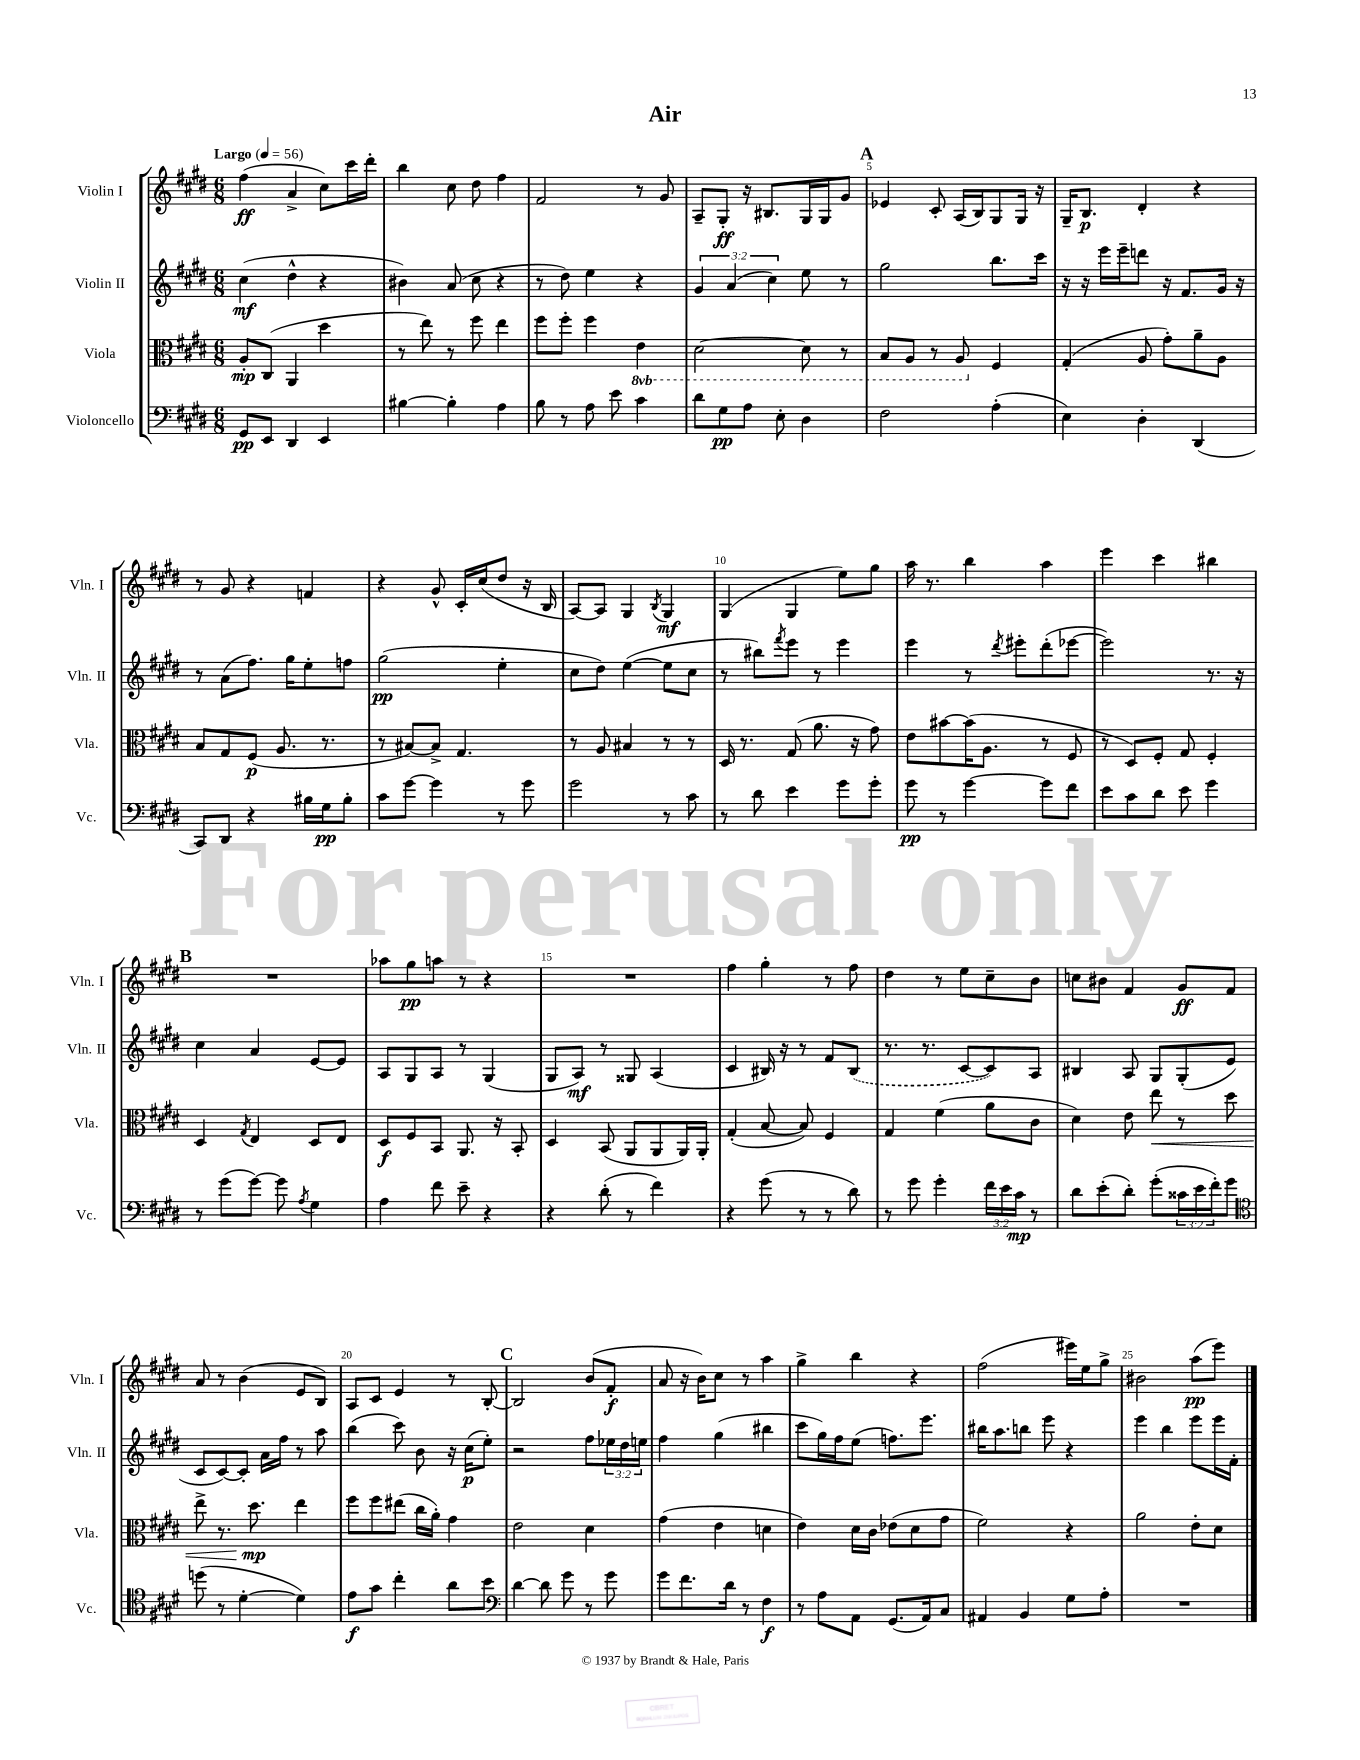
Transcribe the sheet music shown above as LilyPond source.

\header { title = "Air" }
<<
\new StaffGroup <<
\new Staff = "s0" \with { instrumentName = "Violin I" shortInstrumentName = "Vln. I" } {
    \clef treble \key e \major \numericTimeSignature \time 6/8 \tempo "Largo" 4 = 56
    fis''4\ff( a'4-> cis''8) cis'''16 dis'''16-. |
    b''4 cis''8 dis''8 fis''4 |
    fis'2 r8 gis'8 |
    a8-- gis8-.\ff r16 bis8. gis16 gis16 gis'8 |
    \mark \markup { \bold "A" } ees'4 cis'8-. a16( b16) gis8 gis16 r16 |
    gis16-- b8.\p dis'4-. r4 |
    r8 gis'8 r4 f'4 |
    r4 gis'8-^ cis'16-. cis''16( dis''8 r16 b16 |
    a8~) a8 gis4 \acciaccatura { b8 } gis4\mf |
    gis4( gis4 e''8) gis''8 |
    a''16 r8. b''4 a''4 |
    e'''4 cis'''4 bis''4 |
    \mark \markup { \bold "B" } R2. |
    aes''8 gis''8\pp a''8 r8 r4 |
    R2. |
    fis''4 gis''4-. r8 fis''8 |
    dis''4 r8 e''8 cis''8-- b'8 |
    c''8 bis'8 fis'4 gis'8\ff fis'8 |
    a'8 r8 b'4( e'8 b8) |
    a8 cis'8 e'4 r8 b8~-. |
    \mark \markup { \bold "C" } b2 b'8( fis'8-.\f |
    a'8 r16 b'16) cis''8 r8 a''4 |
    gis''4-> b''4 r4 |
    fis''2( eis'''16) e''16 gis''8-> |
    bis'2 a''8\pp( e'''8) \bar "|." |
}
\new Staff = "s1" \with { instrumentName = "Violin II" shortInstrumentName = "Vln. II" } {
    \clef treble \key e \major \numericTimeSignature \time 6/8 \override Staff.TupletNumber.text = #tuplet-number::calc-fraction-text
    cis''4\mf( dis''4-^ r4 |
    bis'4) a'8( cis''8 r4 |
    r8 dis''8) e''4 r4 |
    \tuplet 3/2 { gis'4 a'4( cis''4) } e''8 r8 |
    \mark \markup { \bold "A" } gis''2 b''8. cis'''16 |
    r16 r16 e'''16 e'''16-- d'''8 r16 fis'8. gis'16 r16 |
    r8 a'8( fis''8.) gis''16 e''8-. f''8 |
    gis''2\pp( e''4-. |
    cis''8 dis''8) e''4~( e''8 cis''8 |
    r8 bis''8) \acciaccatura { fis'''8 } e'''8 r8 e'''4 |
    e'''4 r8 \acciaccatura { dis'''8 } eis'''8-. dis'''8-.( ees'''8~ |
    ees'''2) r8. r16 |
    \mark \markup { \bold "B" } cis''4 a'4 e'8~ e'8 |
    a8 gis8 a8 r8 gis4( |
    gis8 a8\mf) r8 gisis8 a4( |
    cis'4 bis16) r16 r8 fis'8 \once \slurDashed bis8( |
    r8. r8. cis'8~ cis'8) a8 |
    bis4 a8 gis8 gis8-.( e'8 |
    cis'8 cis'8~) cis'8-. a'16 fis''16 r8 a''8 |
    b''4( cis'''8) b'8 r16 cis''16\p( e''8-.) |
    \mark \markup { \bold "C" } r2 fis''8 \tuplet 3/2 { ees''16 dis''16 e''16 } |
    fis''4 gis''4( bis''4 |
    cis'''8 gis''16) fis''16 e''8( f''8.) e'''8. |
    bis''16 a''8. b''8 e'''8 r4 |
    e'''4 b''4 e'''8 e'''16 fis'16-. \bar "|." |
}
\new Staff = "s2" \with { instrumentName = "Viola" shortInstrumentName = "Vla." } {
    \clef alto \key e \major \numericTimeSignature \time 6/8 \set Staff.ottavationMarkups = #ottavation-simple-ordinals
    a8-.\mp cis8( a,4 dis''4 |
    r8 e''8) r8 fis''8 e''4 |
    fis''8 fis''8-. fis''4 \ottava #-1 e4 |
    dis2~ dis8 r8 |
    \mark \markup { \bold "A" } b,8 a,8 r8 a,8 \ottava #0 fis4 |
    gis4-.( a8 gis'8-.) a'8-- a8 |
    b8 gis8 fis8\p( a8. r8. |
    r8 bis8~) bis8-> gis4. |
    r8 a8 bis4 r8 r8 |
    dis16 r8. gis8( a'8. r16 gis'8) |
    e'8 bis'8~ bis'16( a8. r8 fis8 |
    r8 dis8) fis8-. gis8 fis4-. |
    \mark \markup { \bold "B" } dis4 \acciaccatura { gis8 } e4 dis8 e8 |
    dis8\f fis8 b,8 a,8. r16 b,8-. |
    dis4 b,8( a,8 a,8 a,16) a,16-. |
    gis4-.( b8~ b8) fis4 |
    gis4 fis'4( a'8 cis'8 |
    dis'4) e'8 e''8\< r8 dis''8 |
    e''8-> r8. dis''8.\mp\! e''4 |
    fis''8 fis''8 eis''8( cis''16 a'16-.) gis'4 |
    \mark \markup { \bold "C" } e'2 dis'4 |
    gis'4( e'4 d'4 |
    e'4) dis'16 cis'16 ees'8( dis'8 gis'8 |
    fis'2) r4 |
    a'2 e'8-. dis'8 \bar "|." |
}
\new Staff = "s3" \with { instrumentName = "Violoncello" shortInstrumentName = "Vc." } {
    \clef bass \key e \major \numericTimeSignature \time 6/8 \override Staff.TupletNumber.text = #tuplet-number::calc-fraction-text
    gis,8\pp e,8 dis,4 e,4 |
    bis4~ bis4-. a4 |
    b8 r8 a8 e'8 cis'4 |
    dis'8 gis8\pp a8 e8-. dis4 |
    \mark \markup { \bold "A" } fis2 a4-.( |
    e4) dis4-. dis,4( |
    cis,8) dis,8 r4 bis16 gis16\pp bis8-. |
    cis'8 gis'8~ gis'4 r8 gis'8 |
    gis'2 r8 cis'8 |
    r8 dis'8 e'4 gis'8 gis'8-. |
    gis'8\pp r8 gis'4~ gis'8 fis'8 |
    e'8 cis'8 dis'8 e'8 gis'4 |
    \mark \markup { \bold "B" } r8 gis'8( gis'8~) gis'8 \acciaccatura { a8 } gis4 |
    a4 fis'8 e'8-- r4 |
    r4 dis'8-.( r8 fis'4) |
    r4 gis'8( r8 r8 dis'8) |
    r8 gis'8 gis'4-. \tuplet 3/2 { fis'16 e'16 cis'16\mp } r8 |
    dis'8 e'8-.( dis'8-.) gis'8-.( \tuplet 3/2 { cisis'16 e'16 fis'16-.) } gis'8 |
    \clef tenor d''8( r8 dis'4~-. dis'4) |
    e'8\f gis'8 cis''4-. a'8 b'8 |
    \mark \markup { \bold "C" } \clef bass dis'4~ dis'8 gis'8 r8 gis'8 |
    gis'8 fis'8. dis'16 r8 fis4\f |
    r8 a8 a,8 gis,8.( a,16) cis8 |
    ais,4 b,4 gis8 a8-. |
    R2. \bar "|." |
}
>>
>>
\layout { \context { \Score \override BarNumber.break-visibility = ##(#f #t #t) barNumberVisibility = #(every-nth-bar-number-visible 5) } }
